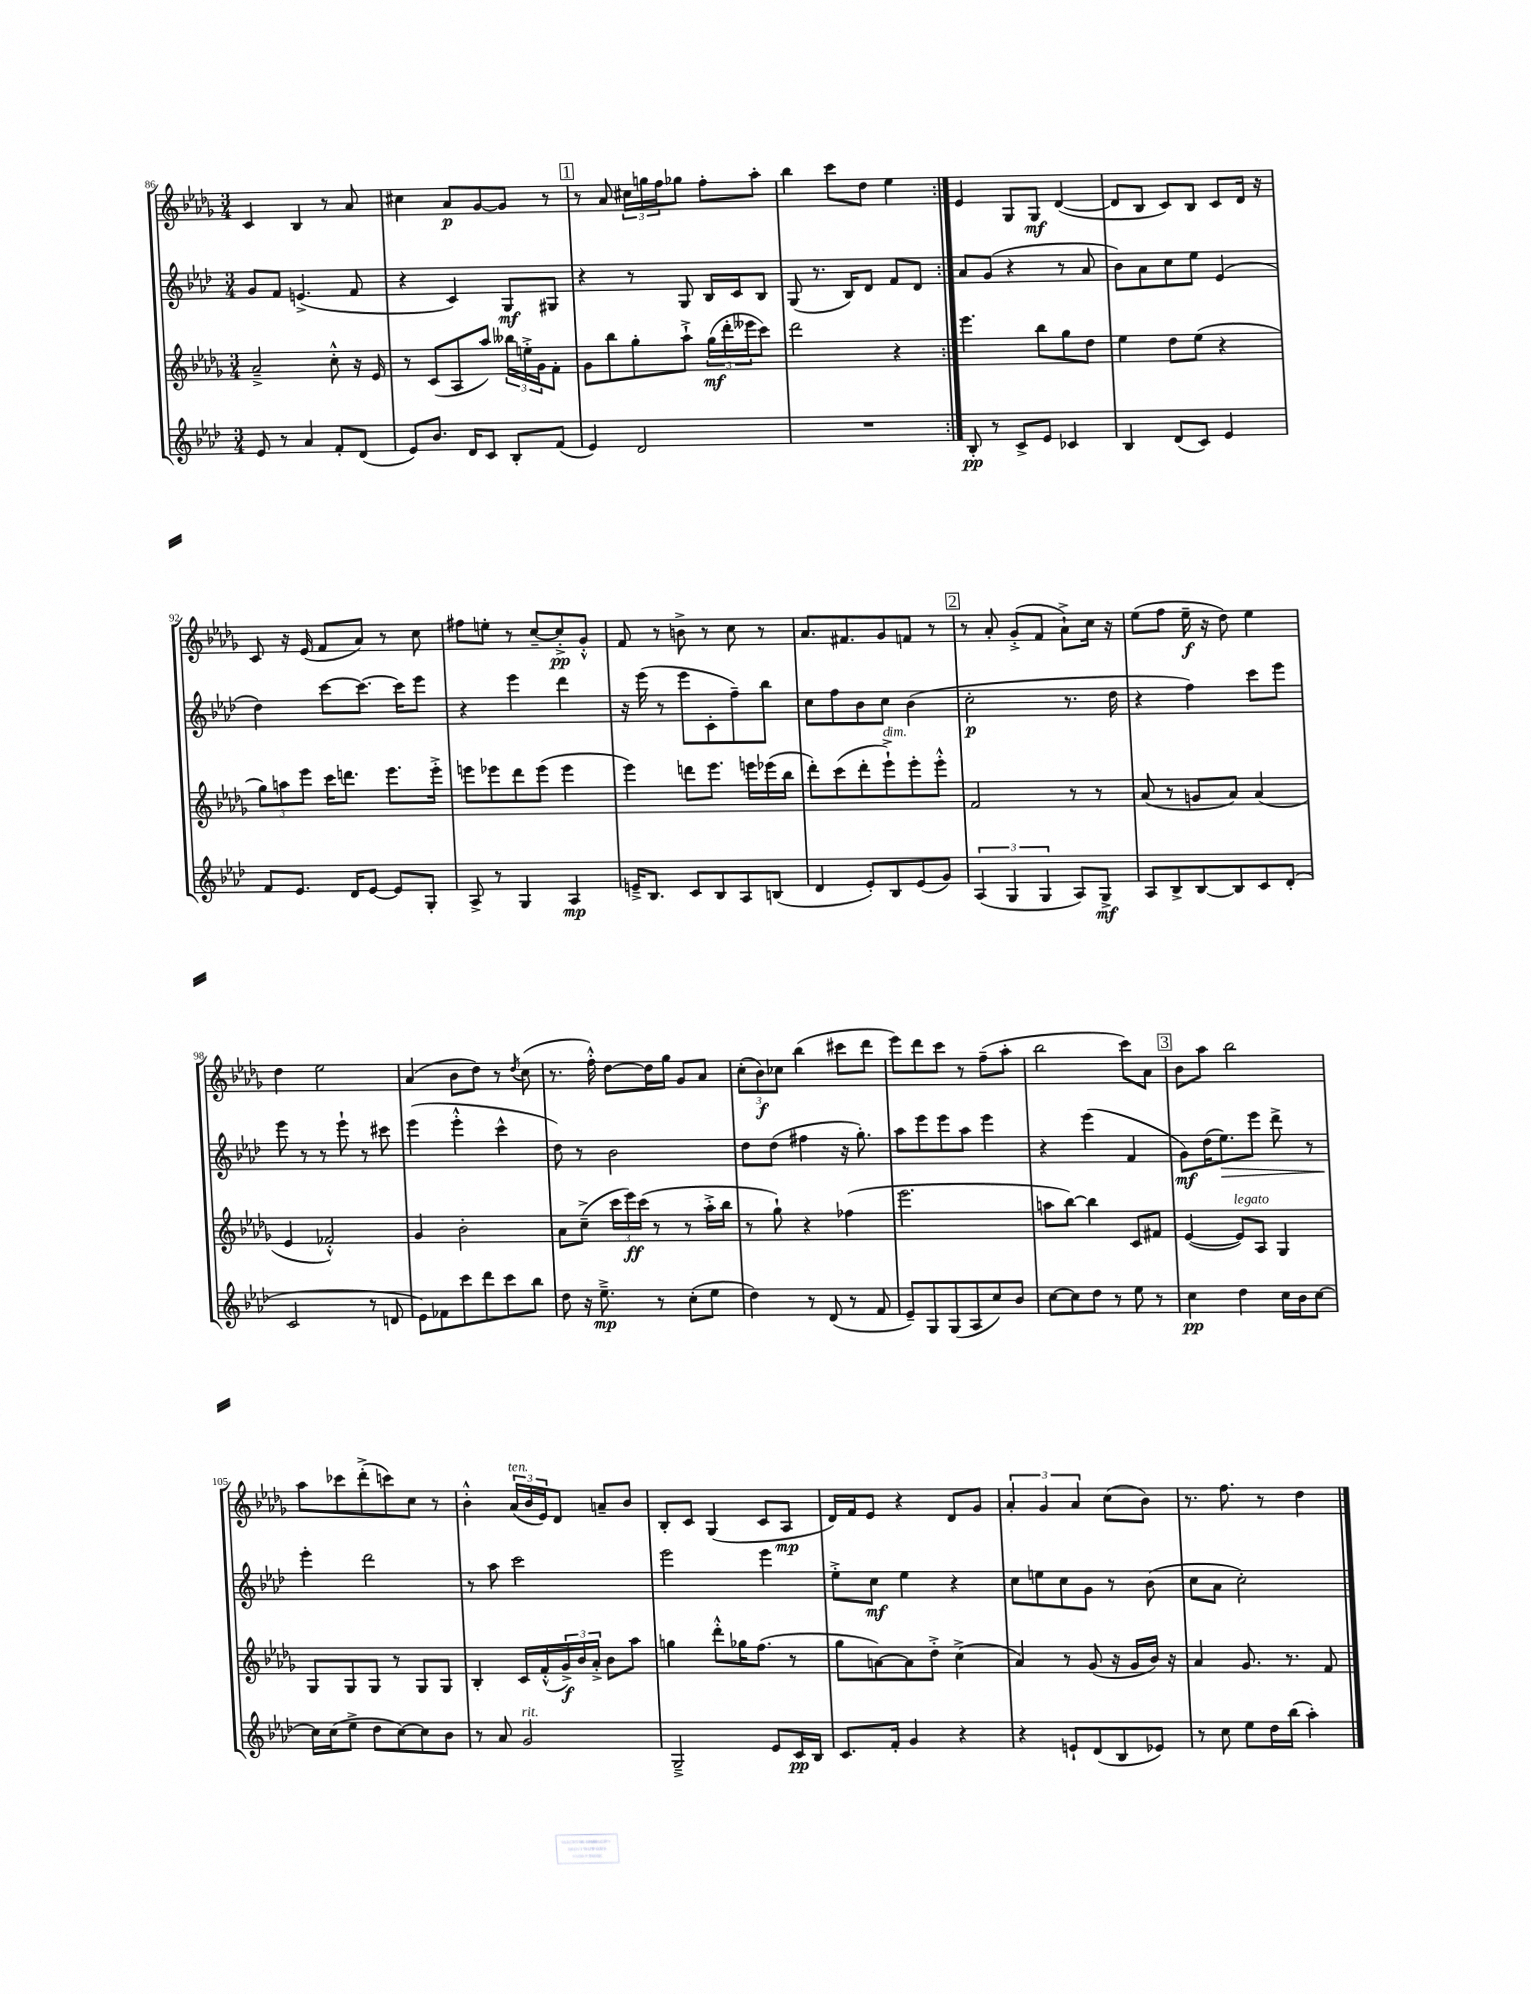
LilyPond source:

<<
\new StaffGroup <<
\new Staff = "s0" {
    \clef treble \key des \major \numericTimeSignature \time 3/4
    \repeat volta 2 { c'4 bes4 r8 aes'8 |
    cis''4 aes'8\p ges'8~ ges'8 r8 |
    \mark \markup { \box "1" } r8 aes'8 \tuplet 3/2 { cis''16 g''16 f''16 } ges''8 f''8-. aes''8-. |
    bes''4 c'''8 des''8 ees''4 | }
    ees'4 ges8 ges8\mf des'4~( |
    des'8 bes8 c'8) bes8 c'8 des'16 r16 |
    c'8 r16 ees'16( f'8 aes'8) r8 c''8 |
    fis''8 e''8-. r8 c''8~-- c''8-.->\pp ges'8-.-^ |
    f'8 r8 b'8-> r8 c''8 r8 |
    aes'8. fis'8. ges'8 f'8 r8 |
    \mark \markup { \box "2" } r8 aes'8-. ges'8-.->( f'8 aes'8-!->) c''16 r16 |
    ees''8( f''8 ees''16--\f r16 des''8) ees''4 |
    des''4 ees''2 |
    aes'4( bes'8 des''8) r8 \acciaccatura { des''8 } c''8( |
    r8. f''16-.-^) des''8~ des''16 ges''16 ges'8 aes'8 |
    \tuplet 3/2 { c''8-.( bes'8\f) ces''8 } bes''4( cis'''8 des'''8 |
    ees'''8) des'''8 c'''8 r8 f''8--( aes''8-. |
    bes''2 c'''8) aes'8 |
    \mark \markup { \box "3" } bes'8 aes''8 bes''2 |
    aes''8 ces'''8 des'''8-.->( c'''8) c''8 r8 |
    bes'4-.-^ \tuplet 3/2 { aes'16^\markup { \italic "ten." }( bes'16 ees'16) } des'8 a'8-- bes'8 |
    bes8-. c'8 ges4( c'8 aes8\mp |
    des'16) f'16 ees'8 r4 des'8 ges'8 |
    \tuplet 3/2 { aes'4-. ges'4 aes'4 } c''8( bes'8) |
    r8. f''8. r8 des''4 \bar "|." |
}
\new Staff = "s1" {
    \clef treble \key aes \major \numericTimeSignature \time 3/4
    \repeat volta 2 { g'8 f'8 e'4.->( f'8 |
    r4 c'4) g8\mf gis8 |
    \mark \markup { \box "1" } r4 r8 g8 bes16 c'16 bes8 |
    g8( r8. bes16) des'8 f'8 des'8 | }
    aes'8 g'8( r4 r8 aes'8 |
    bes'8) aes'8 c''8 ees''8 ees'4( |
    des''4) c'''8~ c'''8.~ c'''16 ees'''8 |
    r4 ees'''4 des'''4 |
    r16 ees'''16( r8 ees'''8 c'8-. f''8--) bes''8 |
    c''8 f''8 bes'8 c''8 bes'4( |
    \mark \markup { \box "2" } c''2-.\p r8. des''16 |
    r4 f''4) c'''8 ees'''8 |
    ees'''8 r8 r8 ees'''8-! r8 cis'''8 |
    ees'''4( ees'''4-.-^ c'''4-^ |
    des''8) r8 bes'2 |
    des''8 des''8( fis''4 r16 g''8.-.) |
    aes''8 ees'''8 ees'''8 aes''8 ees'''4 |
    r4 ees'''4( f'4 |
    \mark \markup { \box "3" } g'8\mf) des''16( ees''8.\>) ees'''8 des'''8-> r8 |
    ees'''4-.\! des'''2 |
    r8 aes''8 c'''2 |
    ees'''2 ees'''4 |
    ees''8-.-> c''8\mf ees''4 r4 |
    c''8 e''8 c''8 g'8 r8 bes'8( |
    c''8 aes'8 c''2-.) \bar "|." |
}
\new Staff = "s2" {
    \clef treble \key des \major \numericTimeSignature \time 3/4
    \repeat volta 2 { aes'2---> c''8-.-^ r16 ees'16 |
    r8 c'8( aes8 aes''8) \tuplet 3/2 { beses''16 e''16-.-> ges'16 } f'8-. |
    \mark \markup { \box "1" } ges'8 bes''8 ges''8-. aes''8-!-> \tuplet 3/2 { ges''16\mf( des'''16-. eeses'''16 } c'''8) |
    des'''2 r4 | }
    ees'''4. bes''8 ges''8 des''8 |
    ees''4 des''8 ees''8( r4 |
    \tuplet 3/2 { ges''8) a''8 ees'''8 } c'''16 d'''8. ees'''8. ees'''16-.-> |
    e'''8 ees'''8 des'''8 ees'''8( ees'''4 |
    ees'''4) d'''8 ees'''8. e'''16 ees'''16( bes''16 |
    des'''8-.) c'''8( des'''8-. ees'''8-!->^\markup { \italic "dim." }) ees'''8-. ees'''8-.-^ |
    \mark \markup { \box "2" } f'2 r8 r8 |
    aes'8( r8 g'8 aes'8) aes'4( |
    ees'4 fes'2-.-^) |
    ges'4 bes'2-. |
    aes'8 c''8--->( \tuplet 3/2 { c'''16 ees'''16\ff) c'''16( } r8 r8 aes''16-.-> bes''16 |
    r8 ges''8-!) r4 fes''4( |
    ees'''2. |
    a''8 bes''8~) bes''4 c'8 fis'8 |
    \mark \markup { \box "3" } ees'4~( ees'8^\markup { \italic "legato" }) aes8 ges4 |
    ges8 ges8 ges8 r8 ges8 ges8 |
    bes4-. c'16 f'16-.-^( \tuplet 3/2 { ges'16->\f) bes'16 aes'16-.-> } bes'8 aes''8 |
    g''4 des'''8-.-^ ges''16 f''8.( r8 |
    ges''8 a'8~) a'8 des''8-.-> c''4->( |
    aes'4) r8 ges'8( r16 ges'16 bes'16) r16 |
    aes'4 ges'8. r8. f'8 \bar "|." |
}
\new Staff = "s3" {
    \clef treble \key aes \major \numericTimeSignature \time 3/4
    \repeat volta 2 { ees'8 r8 aes'4 f'8-. des'8( |
    ees'8) bes'8. des'16 c'8 bes8-. f'8( |
    \mark \markup { \box "1" } ees'4) des'2 |
    R2. | }
    bes8-.\pp r8 c'8-> ees'8 ces'4 |
    bes4 des'8( c'8) ees'4 |
    f'8 ees'8. des'16 ees'8~ ees'8 g8-. |
    aes8-> r8 g4 aes4\mp |
    e'16---> bes8. c'8 bes8 aes8 b8( |
    des'4 ees'8-.) bes8 ees'8( g'8) |
    \mark \markup { \box "2" } \tuplet 3/2 { aes4( g4 g4 } aes8) g8->\mf |
    aes8 bes8-> bes8~ bes8 c'8 des'8-.( |
    c'2 r8 d'8 |
    ees'8) fes'8 c'''8 des'''8 c'''8 bes''8 |
    des''8 r16 ees''8.--->\mp r8 c''8-.( ees''8 |
    des''4) r8 des'8( r8 f'8 |
    ees'8--) g8 g8( aes8 c''8) bes'8 |
    c''8~ c''8 des''8 r8 ees''8 r8 |
    \mark \markup { \box "3" } c''4\pp des''4 c''16 bes'16 c''8~ |
    c''16 c''16( ees''8-> des''8 c''8~) c''8 bes'8 |
    r8 aes'8 g'2^\markup { \italic "rit." } |
    g2---> ees'8 c'16\pp bes16 |
    c'8. f'16-. g'4 r4 |
    r4 e'8-! des'8( bes8 ees'8) |
    r8 c''8 ees''8 des''16 bes''16( aes''4-.) \bar "|." |
}
>>
>>
\layout { \context { \Score currentBarNumber = #86 } }
